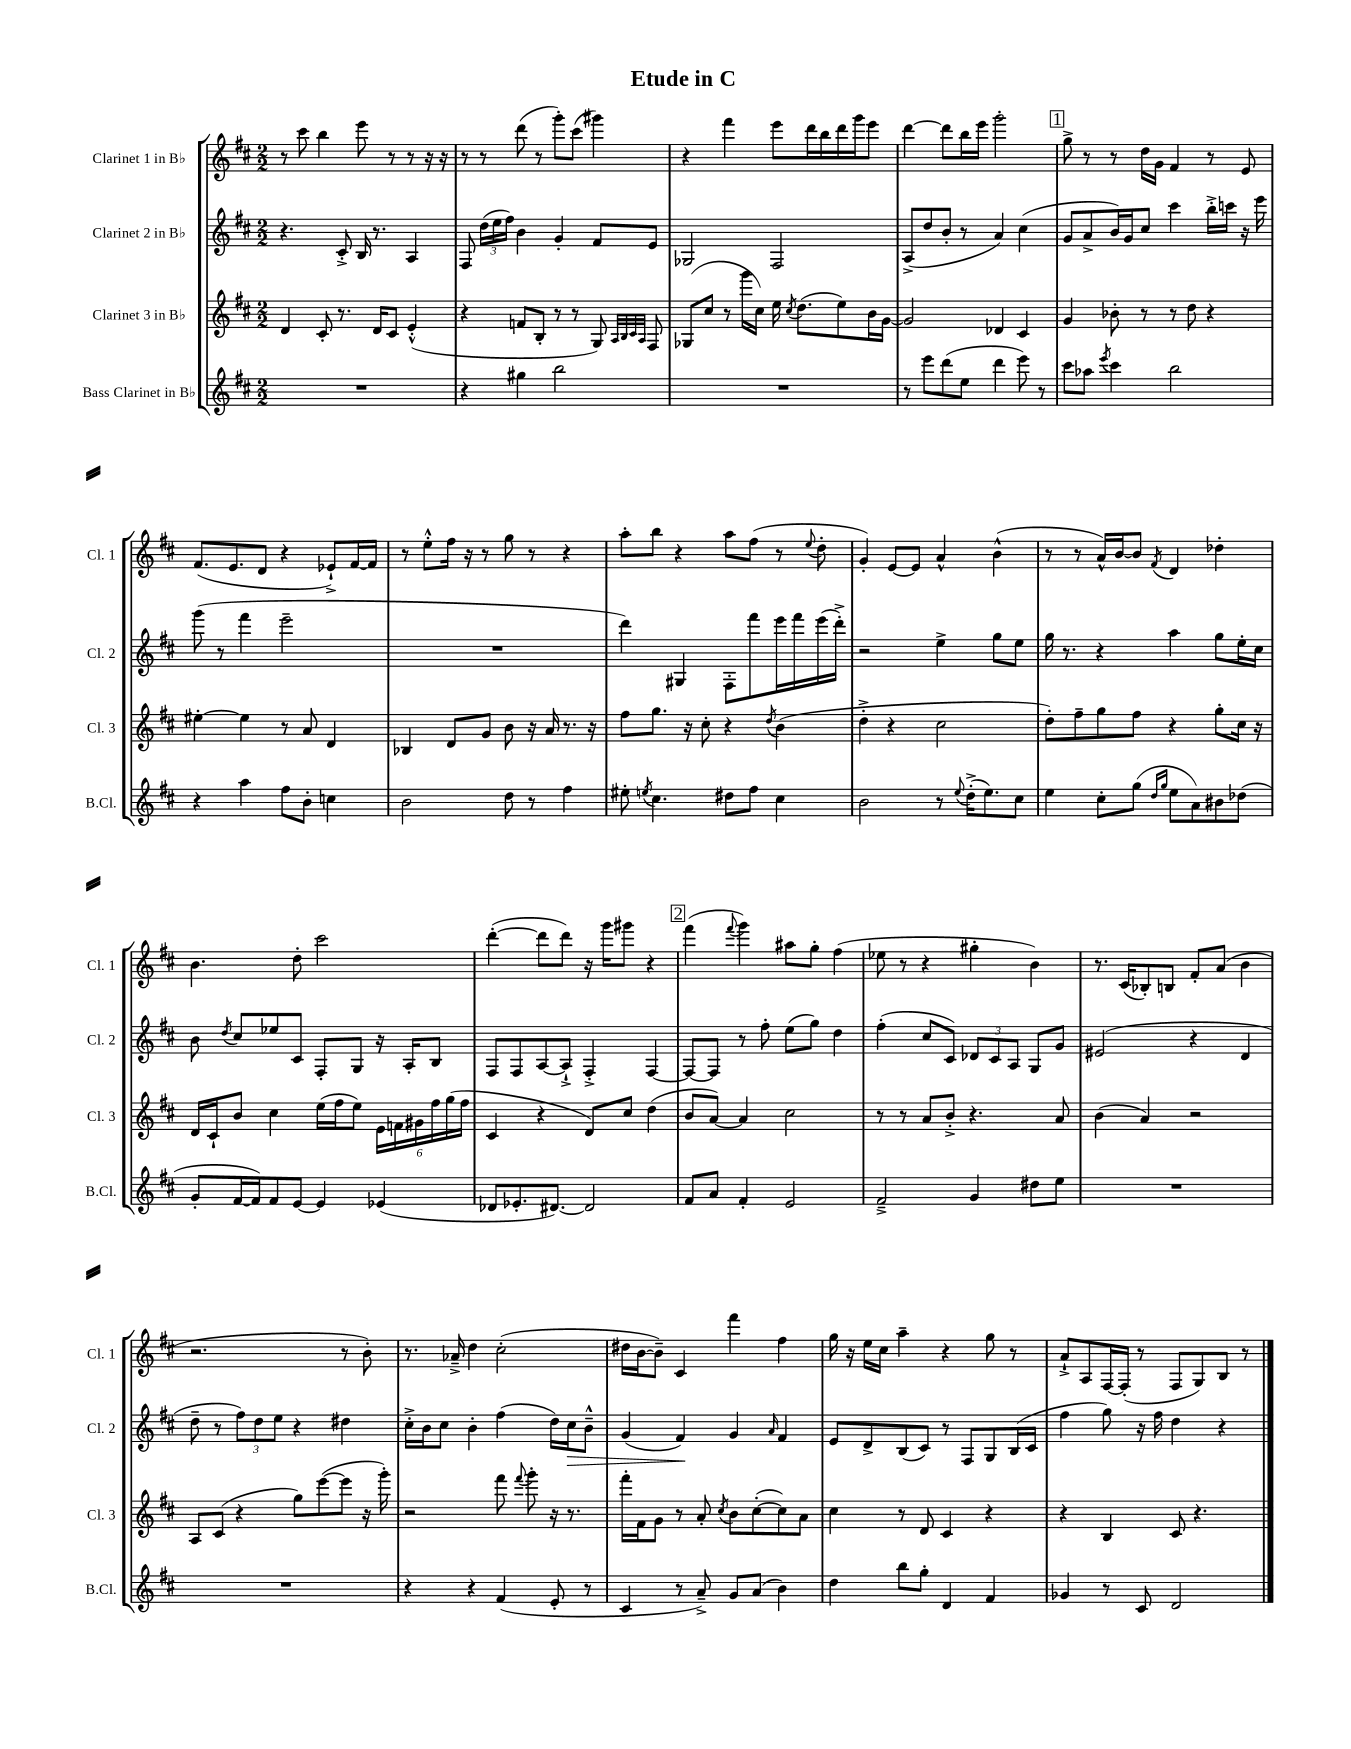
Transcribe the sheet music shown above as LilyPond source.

\header { title = "Etude in C" }
<<
\new StaffGroup <<
\new Staff = "s0" \with { instrumentName = "Clarinet 1 in Bb" shortInstrumentName = "Cl. 1" } {
    \clef treble \key d \major \numericTimeSignature \time 2/2
    \autoBeamOff r8 cis'''8 b''4 e'''8 r8 r8 r16 r16 |
    r8 r8 d'''8( r8 g'''8[-.) cis'''8]( gis'''4) |
    r4 fis'''4 e'''8[ d'''16 b''16 d'''16 g'''16 e'''8] |
    d'''4~ d'''8[ b''16 e'''16] g'''2-. |
    \mark \markup { \box "1" } g''8-> r8 r8 d''16[ g'16] fis'4 r8 e'8 |
    fis'8.[( e'8. d'8] r4 ees'8[-!->) fis'16~ fis'16] |
    r8 e''8[-.-^ fis''16] r16 r8 g''8 r8 r4 |
    a''8[-. b''8] r4 a''8[ fis''8]( r8 \appoggiatura { e''8 } d''8-. |
    g'4-.) e'8[~ e'8] a'4-^ b'4-^( |
    r8 r8 a'16[-^) b'16~ b'8] \acciaccatura { fis'8 } d'4 des''4-. |
    b'4. d''8-. cis'''2 |
    d'''4~-.( d'''8[ d'''8]) r16 g'''16[ gis'''8] r4 |
    \mark \markup { \box "2" } fis'''4( \appoggiatura { fis'''8 } g'''4) ais''8[ g''8]-. fis''4( |
    ees''8 r8 r4 gis''4-. b'4) |
    r8. cis'16[( bes8-.) b8] fis'8[-. a'8]( b'4 |
    r2. r8 b'8-.) |
    r8. aes'16---> d''4 cis''2-.( |
    dis''16[ b'16~ b'8]--) cis'4 fis'''4 fis''4 |
    g''16 r16 e''16[ cis''16] a''4-- r4 g''8 r8 |
    a'8[-!-> a8 fis16~ fis16]-.( r8 fis8[ g8) b8] r8 \bar "|." |
}
\new Staff = "s1" \with { instrumentName = "Clarinet 2 in Bb" shortInstrumentName = "Cl. 2" } {
    \clef treble \key d \major \numericTimeSignature \time 2/2
    \autoBeamOff r4. cis'8-.-> b16 r8. a4 |
    fis8 \tuplet 3/2 { d''16[( e''16 fis''16]) } b'4 g'4-. fis'8[ e'8] |
    ges2 fis2 |
    a8[->( d''8 b'8]-. r8 a'4) cis''4( |
    \mark \markup { \box "1" } g'8[ a'8-> b'16) g'16 cis''8] cis'''4 b''16[-.-> c'''16] r16 e'''16 |
    g'''8( r8 fis'''4 e'''2-- |
    R1 |
    d'''4) gis4 fis8[-. fis'''8 e'''16 fis'''16 e'''16( d'''16]-.->) |
    r2 e''4-> g''8[ e''8] |
    g''16 r8. r4 a''4 g''8[ e''16-. cis''16] |
    b'8 \acciaccatura { d''8 } cis''8[ ees''8 cis'8] fis8[-. g8] r16 a16[-. b8] |
    fis8[ fis8 a8~ a8]-!-> fis4-.-> fis4~ |
    \mark \markup { \box "2" } fis8[~ fis8] r8 fis''8-. e''8[( g''8]) d''4 |
    fis''4-.( cis''8[ cis'8]) \tuplet 3/2 { des'8[ cis'8 a8] } g8[ g'8] |
    eis'2( r4 d'4 |
    d''8-- r8 \tuplet 3/2 { fis''8[) d''8 e''8] } r4 dis''4 |
    cis''16[-.-> b'16 cis''8] b'4-. fis''4( d''16[) cis''16\> b'8]---^ |
    g'4( fis'4\!) g'4 \grace { a'16 } fis'4 |
    e'8[ d'8-> b8( cis'8]) r8 fis8[ g8 b16( cis'16] |
    fis''4 g''8) r16 fis''16 d''4 r4 \bar "|." |
}
\new Staff = "s2" \with { instrumentName = "Clarinet 3 in Bb" shortInstrumentName = "Cl. 3" } {
    \clef treble \key d \major \numericTimeSignature \time 2/2
    \autoBeamOff d'4 cis'8-. r8. d'16[ cis'8] e'4-.-^( |
    r4 f'8[ b8]-. r8 r8 g8) \grace { a32[ b32 cis'32 a32] } fis8 |
    ges8[( cis''8] r8 g'''16[ cis''16]) e''16 \acciaccatura { cis''8 } d''8.[( e''8) b'16 g'16]~ |
    g'2 des'4 cis'4 |
    \mark \markup { \box "1" } g'4 bes'8-. r8 r8 d''8 r4 |
    eis''4~-. eis''4 r8 a'8 d'4 |
    bes4 d'8[ g'8] b'8 r16 a'16 r8. r16 |
    fis''8[ g''8.] r16 cis''8-. r4 \acciaccatura { d''8 } b'4( |
    d''4-.-> r4 cis''2 |
    d''8[-.) fis''8-- g''8 fis''8] r4 g''8[-. cis''16] r16 |
    d'16[ cis'16-! b'8] cis''4 e''16[( fis''16 e''8]) \tuplet 6/4 { e'16[ f'16 gis'16 fis''16 g''16( fis''16] } |
    cis'4 r4 d'8[) cis''8] d''4( |
    \mark \markup { \box "2" } b'8[ a'8]~) a'4 cis''2 |
    r8 r8 a'8[ b'8]-.-> r4. a'8 |
    b'4( a'4) r2 |
    a8[ cis'8]( r4 g''8[) e'''8~( e'''8] r16 g'''16-.) |
    r2 fis'''8 \appoggiatura { fis'''8 } g'''8-. r16 r8. |
    fis'''16[-. fis'16 g'8] r8 a'8-. \acciaccatura { cis''8 } b'8[ cis''8~-.( cis''8) a'8] |
    cis''4 r8 d'8 cis'4 r4 |
    r4 b4 cis'8 r4. \bar "|." |
}
\new Staff = "s3" \with { instrumentName = "Bass Clarinet in Bb" shortInstrumentName = "B.Cl." } {
    \clef treble \key d \major \numericTimeSignature \time 2/2
    \autoBeamOff R1 |
    r4 gis''4 b''2 |
    R1 |
    r8 e'''8[ d'''8( e''8] d'''4 e'''8) r8 |
    \mark \markup { \box "1" } cis'''8[ aes''8] \acciaccatura { e'''8 } cis'''4 b''2 |
    r4 a''4 fis''8[ b'8]-. c''4 |
    b'2 d''8 r8 fis''4 |
    eis''8-. \acciaccatura { e''8 } cis''4. dis''8[ fis''8] cis''4 |
    b'2 r8 \appoggiatura { e''8 } d''16[-.->( e''8.) cis''8] |
    e''4 cis''8[-. g''8]( \grace { d''16[ g''16] } e''8[ a'8) bis'8 des''8]( |
    g'8[-. fis'16~ fis'16) fis'8 e'8]~ e'4 ees'4( |
    des'8[ ees'8.-. dis'8.]~) dis'2 |
    \mark \markup { \box "2" } fis'8[ a'8] fis'4-. e'2 |
    fis'2---> g'4 dis''8[ e''8] |
    R1 |
    R1 |
    r4 r4 fis'4( e'8-. r8 |
    cis'4 r8 a'8--->) g'8[ a'8]( b'4) |
    d''4 b''8[ g''8]-. d'4 fis'4 |
    ges'4 r8 cis'8 d'2 \bar "|." |
}
>>
>>
\layout { \context { \Score \remove "Bar_number_engraver" } }
